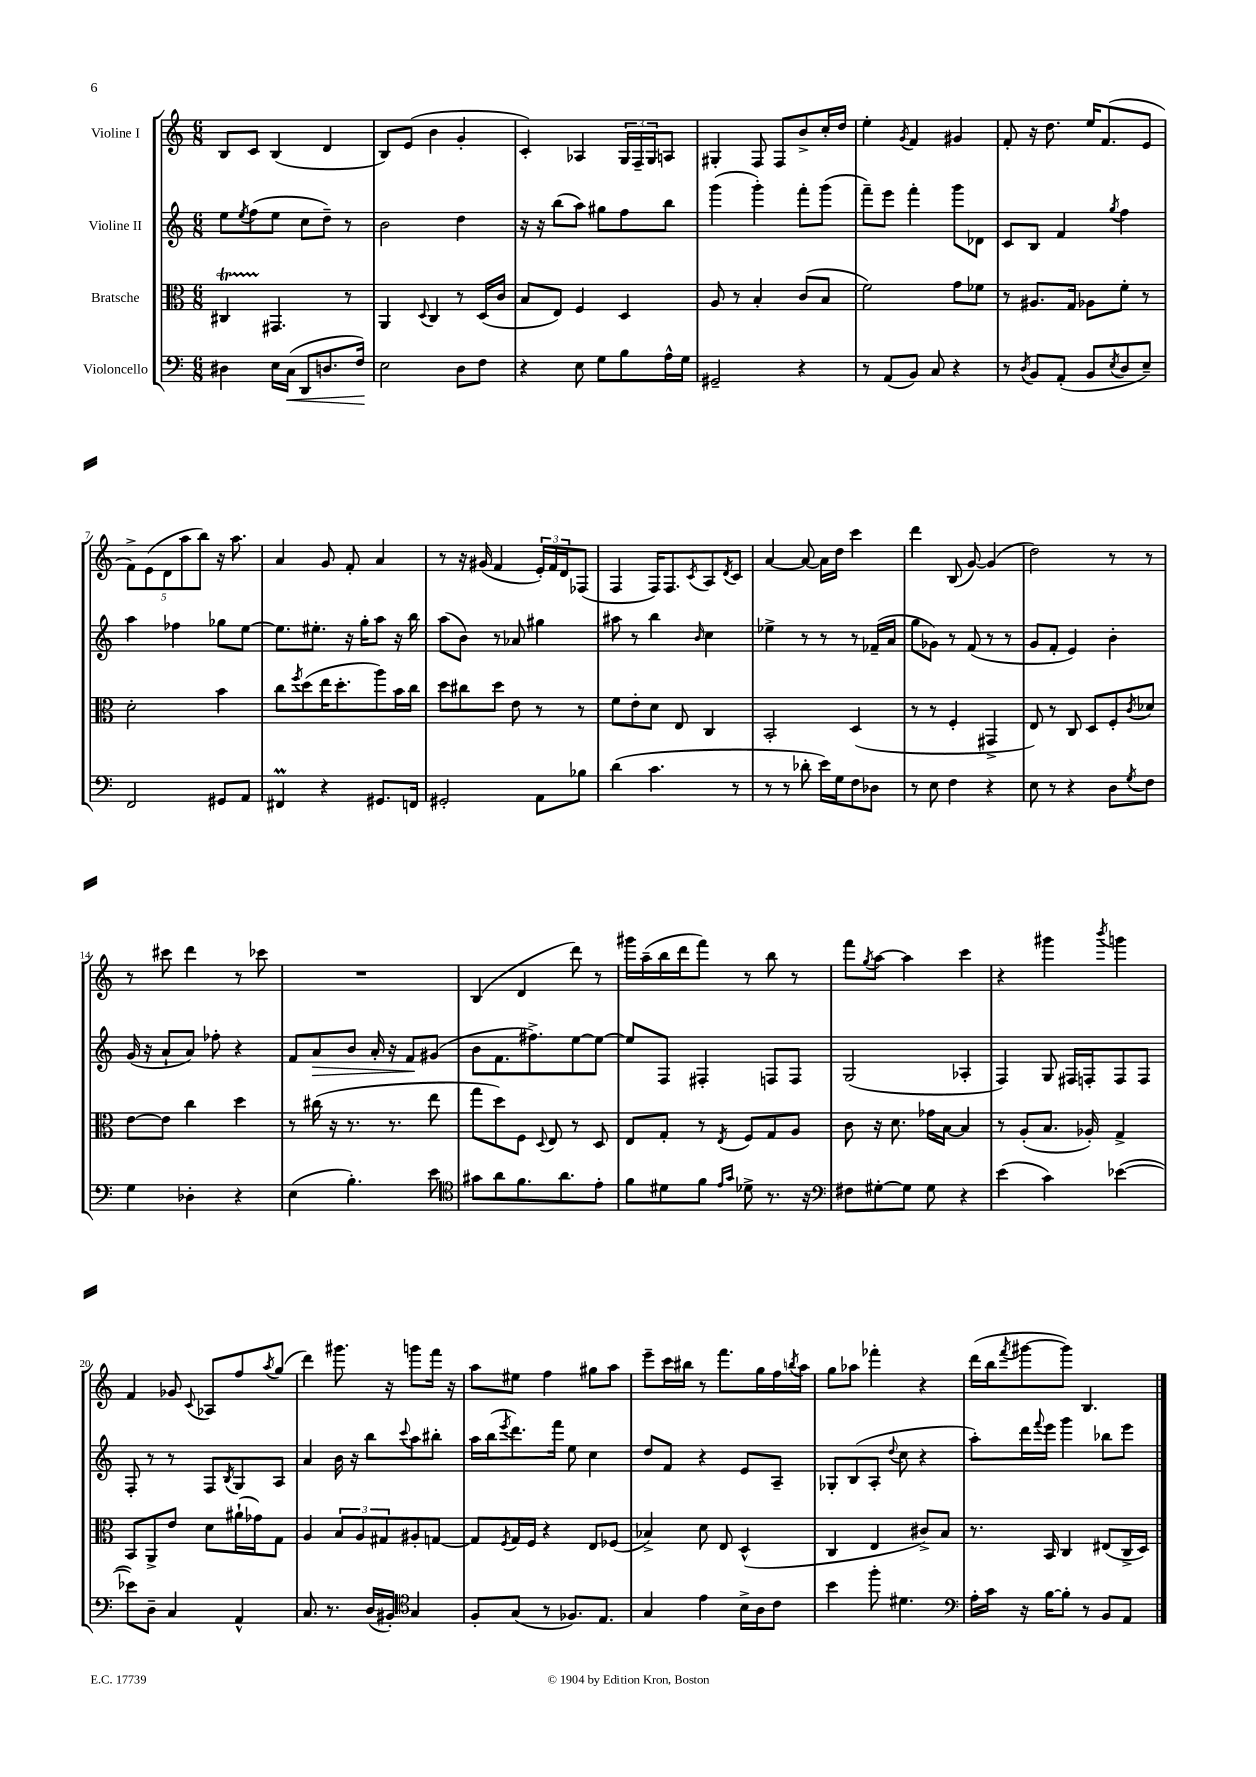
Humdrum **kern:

**kern	**kern	**kern	**kern
*staff4	*staff3	*staff2	*staff1
*clefF4	*clefC3	*clefG2	*clefG2
*k[]	*k[]	*k[]	*k[]
*M6/8	*M6/8	*M6/8	*M6/8
4D#	4C#	8ee	8B
.	.	8qee	.
.	.	(8ff	8c
16E	4.GG#	8ee	(4B
(16C	.	.	.
8DD	.	8cc	.
8.D	.	8dd~)	4d
.	8r	8r	.
16F)	.	.	.
=	=	=	=
2E	4AA	2b	8B)
.	.	.	(8e
.	8qqD	.	.
.	4C	.	4b
8D	8r	4dd	4g'
8F	(16D	.	.
.	16c	.	.
=	=	=	=
4r	8B	16r	4c')
.	.	16r	.
.	8E)	(8bb	.
8E	4F	8aa)	4A-
8G	.	8gg#	.
8B	4D	8ff	24G
.	.	.	24F~
.	.	.	24G
16A^^	.	8bb	8A
16G	.	.	.
=	=	=	=
2GG#~	8A	(4ggg	4G#'
.	8r	.	.
.	4B'	4ggg')	8F
.	.	.	8F
4r	(8c	8fff'	8b^
.	8B	(8ggg	16cc'
.	.	.	16dd
=	=	=	=
8r	2f)	8fff~)	4ee'
(8AA	.	8eee	.
.	.	.	8qg
8BB)	.	4fff'	4f
8C	.	.	.
4r	8g	8ggg	4g#
.	8f-	8d-	.
=	=	=	=
8r	8r	8c	8f'
8qD	.	.	.
8BB	8.A#	8B	16r
.	.	.	8.dd
(8AA'	.	4f	.
.	16G	.	.
8BB	8A-	.	16ee
.	.	.	(8.f
8qE	.	8qgg	.
8D	8f'	4ff	.
8E~)	8r	.	8e
=	=	=	=
2FF	2d'	4aa	10f^)
.	.	.	(10e
.	.	.	10d
.	.	4ff-	.
.	.	.	10aa
.	.	.	10bb)
8GG#	4b	8gg-	16r
.	.	.	8.aa
8AA	.	[8ee	.
=	=	=	=
4FF#	8cc	8.ee]	4a
.	8qff	.	.
.	(8dd	.	.
.	.	8.ee#'	.
4r	16ee	.	8g
.	8.dd'	.	.
.	.	16r	8f'
.	.	16gg'	.
8.GG#	8aa)	8aa	4a
.	16b	16r	.
16FF	16cc	16bb	.
=	=	=	=
2GG#'	8dd	(8aa	8r
.	8cc#	8b)	16r
.	.	.	(16g#
.	8dd	8r	4f
.	8e	8a-	.
8AA	8r	4gg#	24e')
.	.	.	24f
.	.	.	24d
8B-	8r	.	(8F-
=	=	=	=
(4d	8f	8aa#	4F
.	8e'	8r	.
4.c	8d	4bb	16F)
.	.	.	8.F
.	8E	.	.
.	.	16qqb	8qc
.	4C	4cc	8A
.	.	.	8qd
8r	.	.	8c
=	=	=	=
8r	2BB'	4ee-^	[4a
8r	.	.	.
8d-'	.	8r	8a_
16e)	.	8r	16a]
16G	.	.	16dd
8F	(4D	8r	4ccc
8D-	.	(16f-~	.
.	.	16a	.
=	=	=	=
8r	8r	8gg	4ddd
8E	8r	8g-)	.
4F	4F'	8r	(8B
.	.	(8f	[8g)
4r	4GG#^	8r	(4g]
.	.	8r	.
=	=	=	=
8E	8E)	8g	2dd)
8r	8r	8f'	.
4r	8C	4e)	.
.	8D	.	.
8D	8F'	4b'	8r
8qG	8qc	.	.
8F	8d-	.	8r
=	=	=	=
4G	[8e	(16g	8r
.	.	16r	.
.	8e]	8a`	8ccc#
4D-'	4cc	8a)	4ddd
.	.	8ff-'	.
4r	4dd	4r	8r
.	.	.	8ccc-
=	=	=	=
(4E	8r	8f	2.r
.	(16cc#	8a	.
.	16r	.	.
4.B')	8.r	8b	.
.	.	16a'	.
.	8.r	16r	.
.	.	8f	.
8e	8ee	(8g#	.
=	=	=	=
*clefC4	*	*	*
8g#	8gg	8b	(4B
8a	8dd)	8.f	.
8.f	8F	.	4d
.	.	8.ff#^)	.
.	8qqD	.	.
.	8E	.	.
8.a	.	.	.
.	8r	[8ee	8ddd)
8e'	8D	8ee_	8r
=	=	=	=
8f	8E	8ee]	16ggg#
.	.	.	(16aa~
8d#	8G'	8F	16bb
.	.	.	16ddd
8f	8r	4F#'	8fff)
16qqe	.	.	.
16qqg	8qE	.	.
8d-^	8F	.	8r
8.r	8G	8F	8bb
.	8A	8F	8r
16r	.	.	.
=	=	=	=
*clefF4	*	*	*
8F#	8c	(2G	8fff
.	.	.	8qgg
[8G#'	16r	.	[8aa
.	8.d	.	.
8G#]	.	.	4aa]
8G#	16g-	.	.
.	[16B	.	.
4r	4B]	4A-'	4ccc
=	=	=	=
(4e	8r	4F)	4r
.	(8A'	.	.
4c)	8.B	8G	4ggg#
.	.	16F#	.
.	16A-')	16F'	.
.	.	.	8qbbb
([4e-	4G^	8F	4ggg
.	.	8F	.
=	=	=	=
8e-])	8BB	8F'	4f
8D~	8AA^	8r	.
4C	8e	8r	8g-
.	.	.	8qqc
.	8d	8F	8A-
.	.	8qB	.
4AA^^	(16a#`	8G	8ff
.	16g-)	.	.
.	.	.	8qaa
.	8G	8A	(8gg
=	=	=	=
8.C	4A	4a	4ddd)
8.r	.	.	.
.	12B	16b	8.ggg#
.	.	16r	.
.	12A	.	.
(16D	.	8bb	.
.	12G#	.	.
16BB#')	.	.	16r
*clefC4	*	*	*
.	.	8qqccc	.
4G	8A#'	8aa	8ggg
.	[8G	8bb#'	16fff
.	.	.	16r
=	=	=	=
8F'	8G]	16aa	8aa
.	.	(16bb	.
.	8qF	8qeee	.
(8G	16G	8.ddd)	8ee#
.	16F	.	.
8r	4r	.	4ff
.	.	16fff	.
8.F-)	.	8ee	.
.	8E	4cc	8gg#
8.E	.	.	.
.	(8F-	.	8aa
=	=	=	=
4G	4B-^)	8dd	8eee~
.	.	8f	16ccc
.	.	.	16bb#
4e	8d	4r	8r
.	8E	.	8.fff
16B^	(4D^^	8e	.
16A	.	.	16gg
8c	.	8A~	16ff
.	.	.	8qbb
.	.	.	16aa
=	=	=	=
4b	4C	8G-'	8gg
.	.	(8B	8aa-
8ff'	4E	8A'	4fff-'
.	.	8qqdd	.
4.d#	.	8cc	.
.	8c#^)	4r	4r
.	8B	.	.
=	=	=	=
*clefF4	*	*	*
16A'	8.r	8aa')	(16ddd
16c	.	.	16bb
.	.	.	8qfff
16r	.	16ddd	[8ggg#
.	.	8qqfff	.
[16B	16BB	16eee	.
8B']	4C	4ggg	8ggg#])
8r	.	.	4.B
8BB	(8E#	8bb-	.
8AA	16C^	8eee	.
.	16D)	.	.
==	==	==	==
*-	*-	*-	*-
